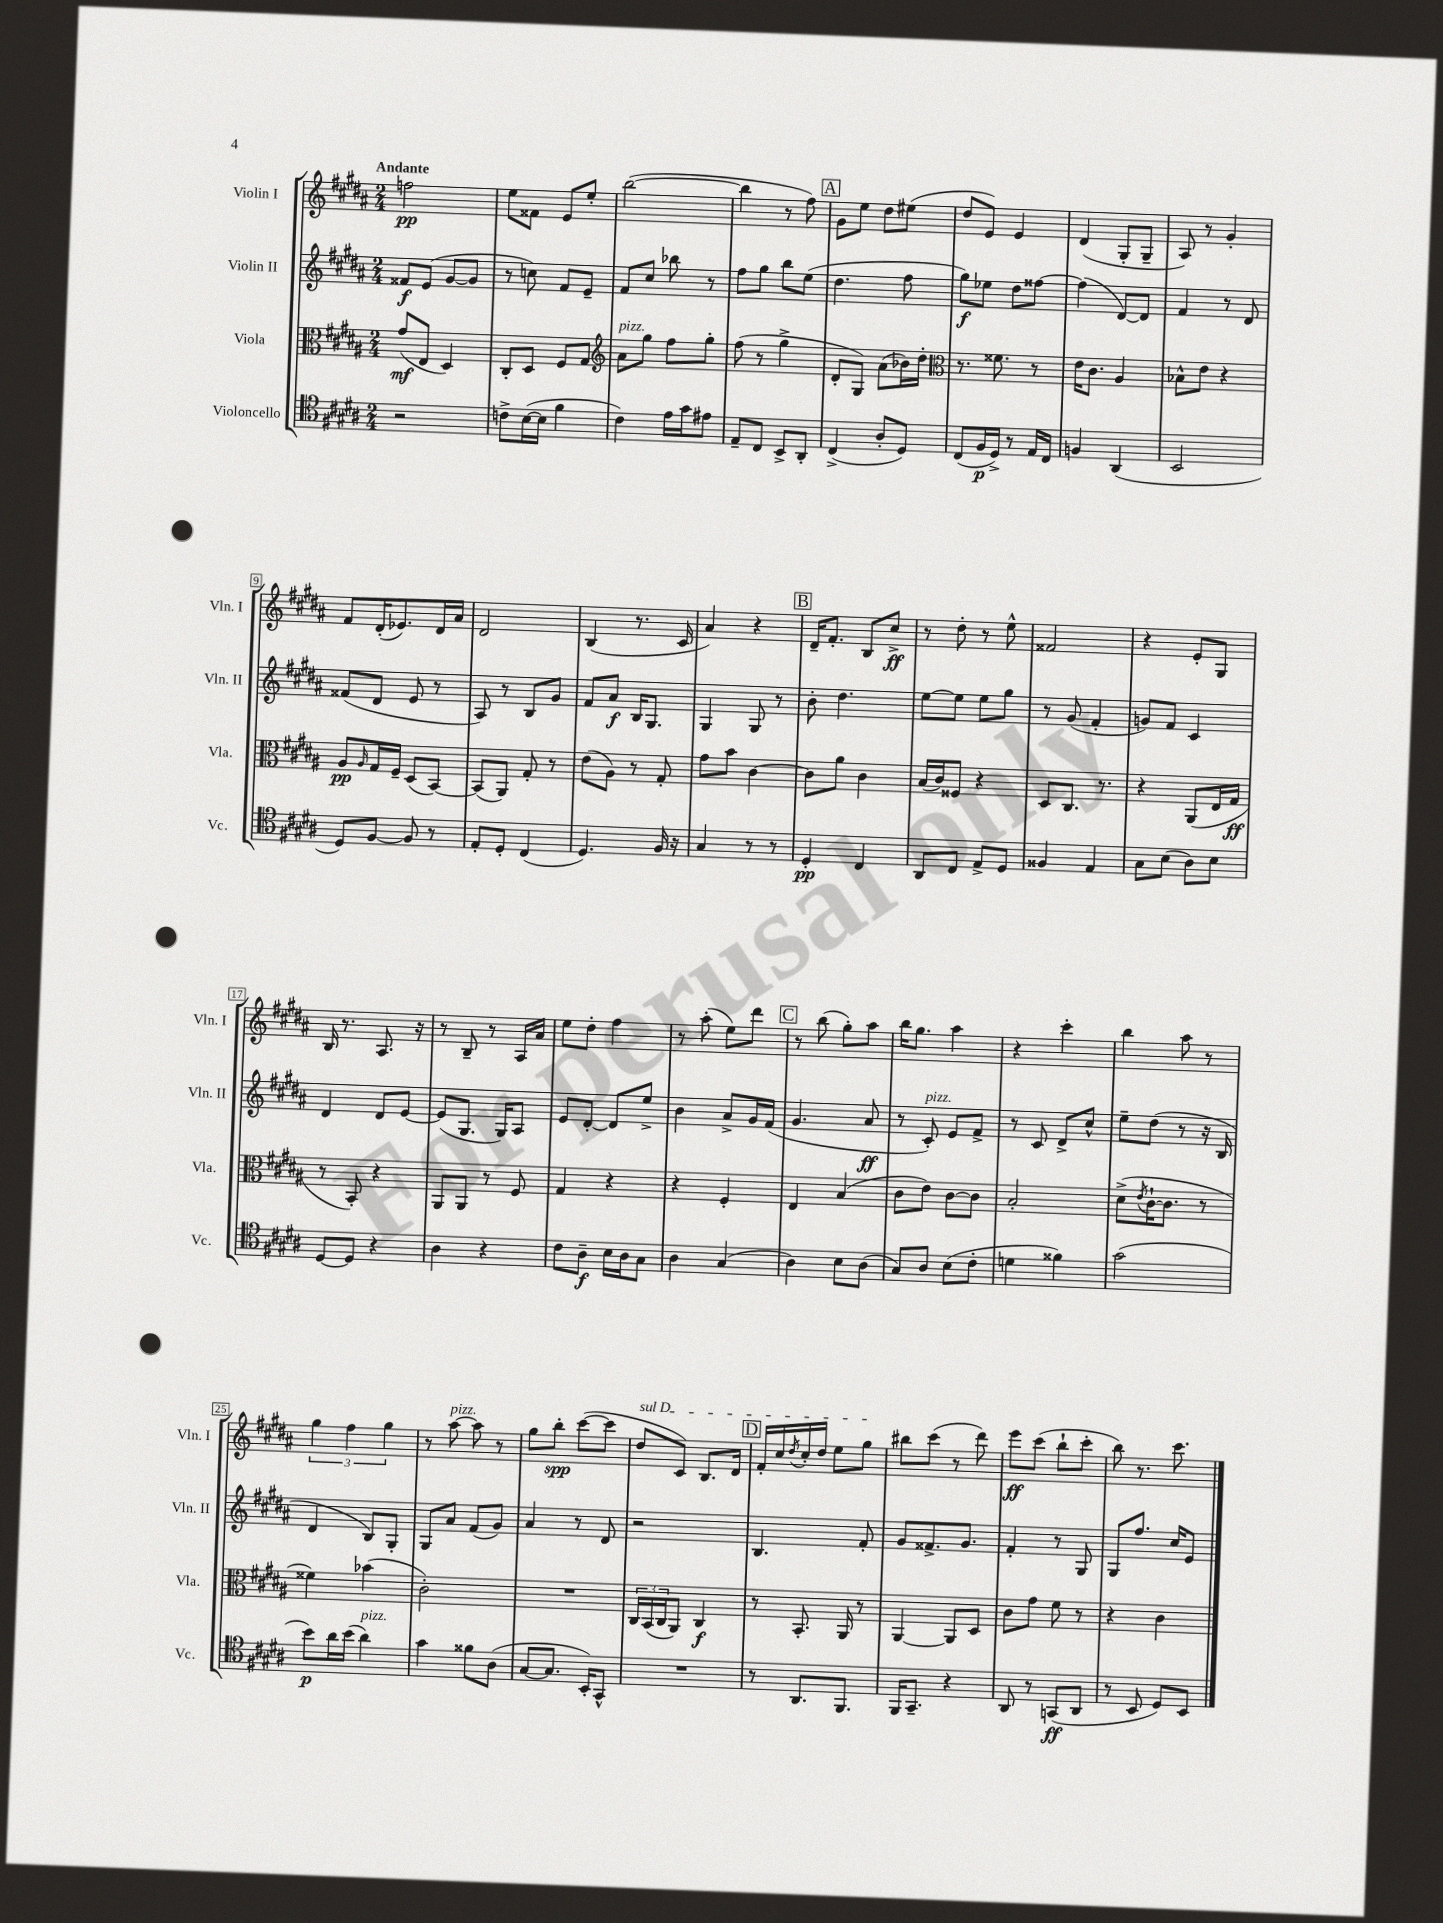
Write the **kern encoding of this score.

**kern	**kern	**kern	**kern
*staff4	*staff3	*staff2	*staff1
*clefC4	*clefC3	*clefG2	*clefG2
*k[f#c#g#d#a#]	*k[f#c#g#d#a#]	*k[f#c#g#d#a#]	*k[f#c#g#d#a#]
*M2/4	*M2/4	*M2/4	*M2/4
2r	(8g#	8f##	2ff
.	8E	(8e	.
.	4D#)	[8g#	.
.	.	8g#]	.
=	=	=	=
8c^	8C#'	8r	8ee
([16B	8D#	8cc)	8f##
16B]	.	.	.
4f#	8F#	8f#	8e
.	8G#	8e~	8ee'
=	=	=	=
*	*clefG2	*	*
4c#)	8a#	8f#	([2bb
.	8gg#	8cc#	.
16e	8ff#	8bb-	.
16g#	.	.	.
8e#	8gg#'	8r	.
=	=	=	=
8E~	(8ff#	8ff#	4bb]
8C#	8r	8gg#	.
8BB^	4gg#^	8bb	8r
8AA#'	.	(8ee	8ff#)
=	=	=	=
(4C#^	8d#'	4.dd#	8g#
.	8G#)	.	8ee
8A#'	(8a#	.	8dd#
8D#)	16b-)	8ff#	(8ee#
.	16dd#'	.	.
=	=	=	=
*	*clefC3	*	*
(8C#	8.r	8gg#)	8dd#
16F#	.	8ee-	8e)
16D#^)	8.f##	.	.
8r	.	8dd#	4e
16E	8r	[8ff##	.
16C#	.	.	.
=	=	=	=
4F	16e	(4ff##]	(4d#
.	8.c#	.	.
(4AA#	4A#	[8d#)	8G#'
.	.	8d#]	8G#~
=	=	=	=
2BB	8B-^^	4f#	8A#)
.	8e	.	8r
.	4r	8r	4g#'
.	.	8d#	.
=	=	=	=
8D#)	8A#	(8f##	8f#
.	16qqA#	.	.
[8F#	16G#	8d#	(16d#'
.	16F#~	.	8.e-)
8F#]	(8D#	8e	.
8r	[8BB)	8r	16d#
.	.	.	16a#
=	=	=	=
8E'	(8BB]	8A#)	2d#
8D#'	8AA#)	8r	.
(4C#	8G#'	8B	.
.	8r	8g#	.
=	=	=	=
4.D#)	(8e	8f#	(4B
.	8A#)	8a#	.
.	8r	16B	8.r
.	.	8.G#	.
16F#	8G#'	.	.
16r	.	.	16c#
=	=	=	=
4G#	8g#	4G#	4a#)
.	8b	.	.
8r	[4c#	8G#	4r
8r	.	8r	.
=	=	=	=
4D#'	8c#]	8b'	16d#~
.	.	.	8.f#'
.	8a#	4.dd#	.
4C#	4c#	.	8B
.	.	.	8cc#^
=	=	=	=
8AA#	(16B	[8ee	8r
.	16c#)	.	.
8C#	8F##	8ee]	8dd#'
8E^	4r	8ee	8r
8D#	.	8gg#	8ee^^
=	=	=	=
4F##	8D#	8r	2f##
.	8.C#	(8g#	.
4E	.	4f#'	.
.	8.r	.	.
=	=	=	=
8G#	4r	8g)	4r
(8B	.	8f#	.
8A#)	(8AA#	4c#	8e'
8B	16E	.	8G#
.	16G#	.	.
=	=	=	=
[8D#	8r	4d#	16B
.	.	.	8.r
8D#]	8BB')	.	.
4r	4r	8d#	8.A#
.	.	[8e	.
.	.	.	16r
=	=	=	=
4A#	8AA#	(8e]	8r
.	8AA#	8.G#	8B~
4r	8r	.	8r
.	.	16G#)	.
.	8F#	8A#	16A#
.	.	.	16a#
=	=	=	=
8c#	4G#	8e	8ee
8A#~	.	[8d#'	8dd#'
16B	4r	8d#]	4ff#
16A#	.	.	.
8G#	.	8ee^	.
=	=	=	=
4A#	4r	4b	8r
.	.	.	(8aa#'
(4G#	4F#'	8a#^	8ee)
.	.	16g#	8ddd#
.	.	(16f#	.
=	=	=	=
4A#)	4E	4.g#	8r
.	.	.	(8bb
8B	(4B	.	8gg#')
(8A#	.	8a#	8aa#
=	=	=	=
8G#)	8c#	8r	16bb
.	.	.	8.gg#
8A#	8e)	8c#')	.
(8B	[8c#	8e	4aa#
8c#'	8c#]	8f#^	.
=	=	=	=
4d	2B'	8r	4r
.	.	8c#	.
4f##)	.	8d#^	4ccc#'
.	.	8cc#^^	.
=	=	=	=
(2g#	(8d#^	8ee~	4bb
.	8qe	.	.
.	[16c#`	(8dd#	.
.	8.c#]	.	.
.	.	8r	8aa#
.	8r	16r	8r
.	.	16B	.
=	=	=	=
8b)	4f##)	4d#	6gg#
16a#	.	.	.
.	.	.	6ff#
(16b	.	.	.
4a#)	(4b-	8B)	.
.	.	.	6gg#
.	.	8G#'	.
=	=	=	=
4g#	2c#')	8G#	8r
.	.	8a#	[8aa#
8f##	.	(8f#	8aa#]
(8A#	.	8g#)	8r
=	=	=	=
[8G#	2r	4a#	8gg#
8.G#]	.	.	8bb'
.	.	8r	([8ccc#
16BB')	.	.	.
8GG#^^	.	8d#	8ccc#]
=	=	=	=
2r	24C#	2r	8dd#
.	(24BB	.	.
.	24C#	.	.
.	8AA#)	.	8c#)
.	4C#	.	8.B
.	.	.	16d#
=	=	=	=
8r	8r	4.B	16f#'
.	.	.	16cc#
.	.	.	8qdd#
8.AA#	8.BB'	.	16cc#'
.	.	.	16dd#
.	.	.	8ee
8.FF#	16AA#	.	.
.	8r	8f#'	8gg#
=	=	=	=
16FF#	[4AA#	8g#	8bb#
8.GG#~	.	.	.
.	.	8.f##^	(8ccc#
4r	8AA#]	.	8r
.	.	8.g#	.
.	8D#	.	8ddd#)
=	=	=	=
8AA#	8c#	4f#'	8eee
8r	8g#	.	(8ccc#
(8GG	8f#	8r	8bb`
8AA#	8r	8G#	8ccc#'
=	=	=	=
8r	4r	8G#	8bb)
8BB	.	8.ff#	8.r
8D#)	4c#	.	.
.	.	16cc#	8.ccc#
8BB	.	8e	.
==	==	==	==
*-	*-	*-	*-
